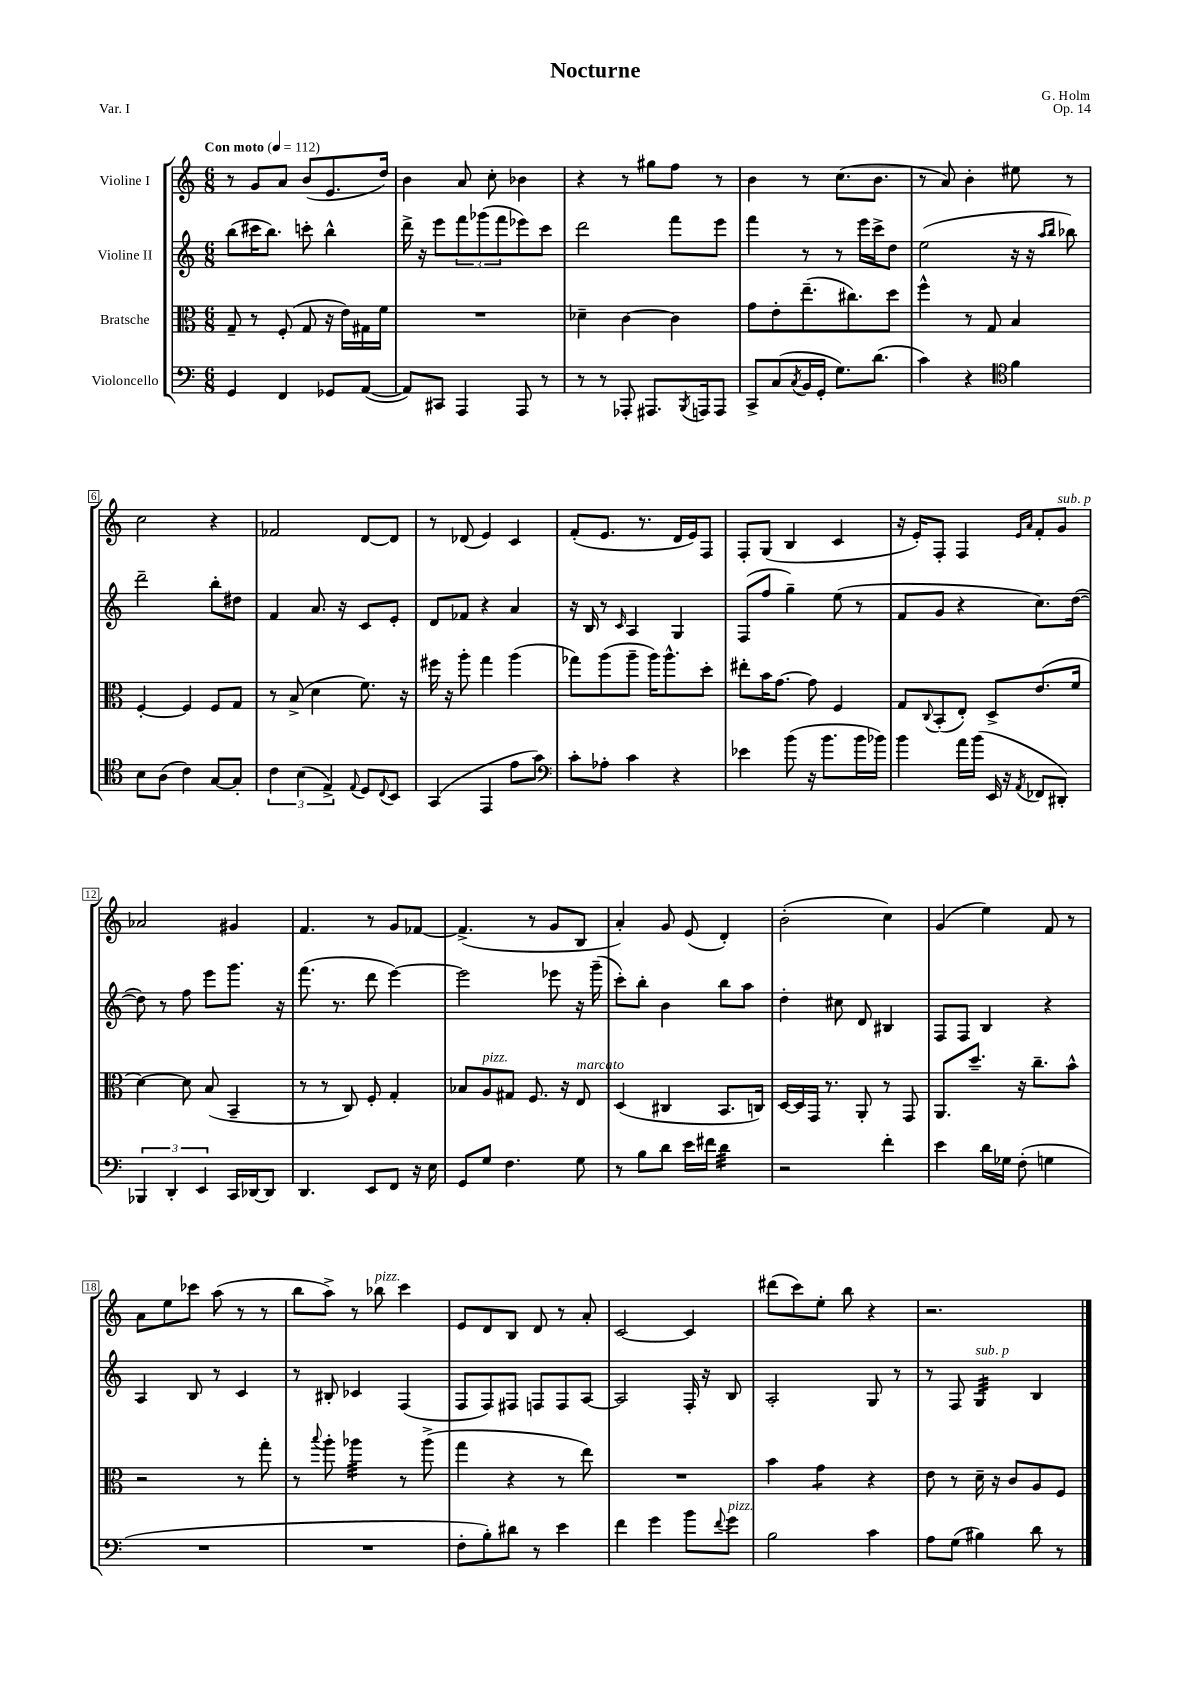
\header { title = "Nocturne" composer = "G. Holm" opus = "Op. 14" piece = "Var. I" }
<<
\new StaffGroup <<
\new Staff = "s0" \with { instrumentName = "Violine I" } {
    \clef treble \key c \major \numericTimeSignature \time 6/8 \tempo "Con moto" 4 = 112
    r8 g'8 a'8 b'8( e'8. d''16) |
    b'4 a'8 c''8-. bes'4 |
    r4 r8 gis''8 f''8 r8 |
    b'4 r8 c''8.( b'8. |
    r8 a'8) b'4-. eis''8 r8 |
    c''2 r4 |
    fes'2 d'8~ d'8 |
    r8 des'8( e'4) c'4 |
    f'8-.( e'8. r8. d'16 e'16) f8 |
    f8-. g8( b4 c'4 |
    r16 e'16-.) f8-. f4 \grace { e'16 a'16 } f'8-. g'8^\markup { \italic "sub. p" } |
    aes'2 gis'4 |
    f'4. r8 g'8 fes'8~ |
    fes'4.->( r8 g'8 b8 |
    a'4-.) g'8 e'8( d'4-.) |
    b'2-.( c''4) |
    g'4( e''4) f'8 r8 |
    a'8 e''8 ces'''8 a''8( r8 r8 |
    b''8 a''8->) r8 bes''8^\markup { \italic "pizz." } c'''4 |
    e'8 d'8 b8 d'8 r8 a'8-. |
    c'2~ c'4 |
    dis'''8( c'''8) e''8-. b''8 r4 |
    r2. \bar "|." |
}
\new Staff = "s1" \with { instrumentName = "Violine II" } {
    \clef treble \key c \major \numericTimeSignature \time 6/8
    b''8( cis'''16 b''8.) c'''8-. b''4-^ |
    d'''16-> r16 e'''8 \tuplet 3/2 { f'''8 ges'''8( f'''8 } ees'''8) c'''8 |
    d'''2 f'''8 e'''8 |
    f'''4 r8 r8 e'''16 c'''16-> d''8 |
    e''2( r16 r16 \grace { a''16 b''16 } bes''8) |
    d'''2-- b''8-. dis''8 |
    f'4 a'8. r16 c'8 e'8-. |
    d'8 fes'8 r4 a'4 |
    r16 b16 r8 \grace { c'16 } a4 g4 |
    f8( f''8 g''4--) e''8( r8 |
    f'8 g'8 r4 c''8.) d''16~( |
    d''8) r8 f''8 e'''8 g'''8. r16 |
    f'''8.( r8. d'''8 e'''4~) |
    e'''2 ees'''8 r16 g'''16--( |
    c'''8-.) b''8-. b'4 b''8 a''8 |
    d''4-. cis''8 d'8 bis4 |
    f8 f8 b4 r4 |
    a4 b8 r8 c'4 |
    r8 bis8-. ces'4 f4( |
    f8 f8) fis8 f8 f8 a8~ |
    a2 f16-. r16 b8 |
    a2-. g8 r8 |
    r8 f8 g4:32^\markup { \italic "sub. p" } b4 \bar "|." |
}
\new Staff = "s2" \with { instrumentName = "Bratsche" } {
    \clef alto \key c \major \numericTimeSignature \time 6/8
    g8-- r8 f8-.( g8 r16 e'16) gis16 f'16 |
    R2. |
    des'4-- c'4~ c'4 |
    g'8 e'8-. e''8.--( cis''8.) d''8 |
    f''4-^ r8 g8 b4 |
    f4~-. f4 f8 g8 |
    r8 b8->( d'4 f'8.) r16 |
    fis''16 r16 a''8-. g''4 a''4( |
    ges''8) a''8( a''8-- a''16) a''8.-^ d''8-. |
    eis''8-. b'16 g'8.~ g'8 f4 |
    g8 \appoggiatura { c8 } b,8-.( e8-.) d8-> e'8.( f'16 |
    d'4~) d'8 b8( b,4-- |
    r8 r8 c8) f8-. g4-. |
    bes8 a8^\markup { \italic "pizz." } gis8 f8. r16 e8^\markup { \italic "marcato" } |
    d4( cis4 b,8. c16) |
    d16~ d16 g,16 r8. a,8-. r8 g,8 |
    a,8. d''8.-- r16 c''8.-- b'8-^ |
    r2 r8 g''8-. |
    r8 \appoggiatura { b''8 } a''8-. aes''4:32 r8 aes''8->( |
    g''4 r4 r8 e''8) |
    R2. |
    b'4 g'4:8 r4 |
    e'8 r8 d'16-- r16 c'8 a8 f8 \bar "|." |
}
\new Staff = "s3" \with { instrumentName = "Violoncello" } {
    \clef bass \key c \major \numericTimeSignature \time 6/8
    g,4 f,4 ges,8 a,8~( |
    a,8) cis,8 a,,4 a,,8 r8 |
    r8 r8 aes,,8-. ais,,8. \acciaccatura { b,,8 } a,,16 a,,8 |
    c,8-> c8( \acciaccatura { c8 } b,16 g,16-. g8.) d'8.( |
    c'4) r4 \clef tenor f'4 |
    b8 a8( c'4) g8~ g8-. |
    \tuplet 3/2 { c'4 b4( e4->) } \appoggiatura { e8 } d8 \appoggiatura { c8 } b,8 |
    g,4( e,4 e'8 g'8) |
    \clef bass c'8-. aes8-. c'4 r4 |
    ees'4 b'8( r16 b'8. b'16 bes'16) |
    b'4 a'16 b'16( e,16 r16 \acciaccatura { a,8 } fes,8 dis,8-.) |
    \tuplet 3/2 { bes,,4 d,4-. e,4 } c,16 des,16~ des,8 |
    d,4. e,8 f,8 r16 e16 |
    g,8 g8 f4. g8 |
    r8 b8 d'8 e'16 fis'16 d'4:32 |
    r2 f'4-. |
    e'4 d'16 ges16 f8-.( g4 |
    R2. |
    R2. |
    f8-. b8-.) dis'8 r8 e'4 |
    f'4 g'4 b'8 \appoggiatura { f'8 } g'8^\markup { \italic "pizz." } |
    b2 c'4 |
    a8 g8( bis4) d'8 r8 \bar "|." |
}
>>
>>
\layout { \context { \Score \override BarNumber.stencil = #(make-stencil-boxer 0.1 0.3 ly:text-interface::print) } }
